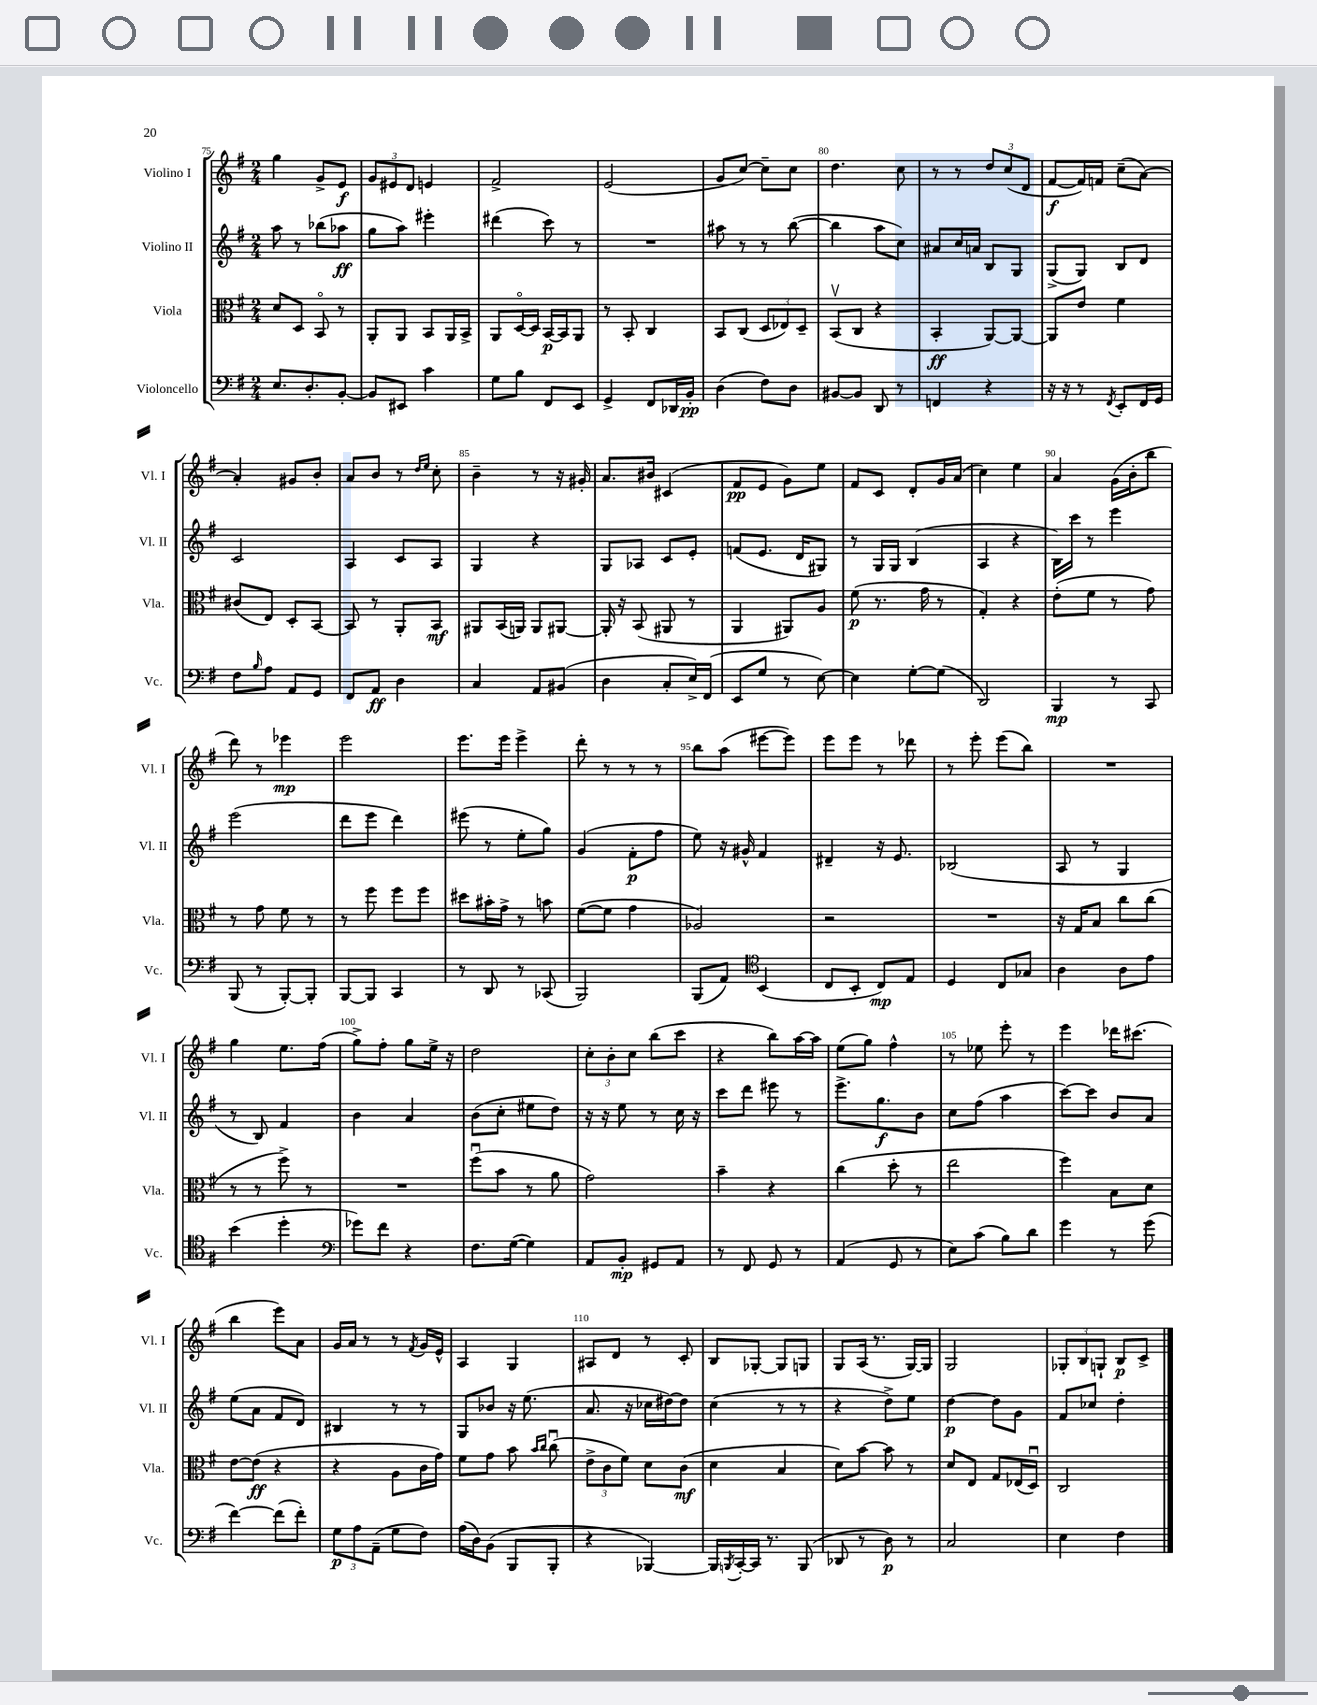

**kern	**kern	**kern	**kern
*staff4	*staff3	*staff2	*staff1
*clefF4	*clefC3	*clefG2	*clefG2
*k[f#]	*k[f#]	*k[f#]	*k[f#]
*M2/4	*M2/4	*M2/4	*M2/4
8.E	8d	8aa	4gg
.	8D	8r	.
8.D'	.	.	.
.	8BBo	(8bb-	8g^
[8BB'	8r	8aa-	8e
=	=	=	=
8BB]	8AA'	8gg	12g
.	.	.	12e#
8EE#	8AA	8aa)	.
.	.	.	12d
4c	8BB	4eee#'	4e
.	16AA	.	.
.	16BB^	.	.
=	=	=	=
8G	8AA	(4ddd#	2f#^
8B	[16Do	.	.
.	16D]	.	.
8FF#	[16BB	8ccc)	.
.	16BB]	.	.
8EE	8AA	8r	.
=	=	=	=
4GG^	8r	2r	(2e
.	8BB'	.	.
8FF#	4C	.	.
16DD-	.	.	.
16BB'	.	.	.
=	=	=	=
(4D	8BB	8aa#	8g
.	(8C	8r	[8cc)
8F#)	12D	8r	8cc~]
.	12E-)	.	.
8D	.	([8bb	8cc
.	12D~	.	.
=	=	=	=
[8BB#	(8BBv	4bb]	4.dd
8BB#]	8C	.	.
8DD	4r	8aa	.
8r	.	8cc)	8cc
=	=	=	=
4FF	4BB'	8a#	8r
.	.	16cc	8r
.	.	16a	.
4r	[8AA)	8B	12dd
.	.	.	(12cc
.	8AA_	8G	.
.	.	.	12d
=	=	=	=
16r	8AA]	(8G^	[8f#
16r	.	.	.
8r	8e	8G)	16f#])
.	.	.	16f
8qFF#	.	.	.
8EE'	4f#	8B	(8cc~
16FF#	.	8d	[8a)
16GG	.	.	.
=	=	=	=
8F#	(8c#	2c	4a']
16qqB	.	.	.
8A	8E)	.	.
8AA	8D'	.	8g#
8GG	[8BB	.	8b'
=	=	=	=
8FF#	8BB]	4A	8a
8AA	8r	.	8b
4D	8AA'	8c	8r
.	.	.	16qqdd
.	.	.	16qqee
.	8BB	8A	8cc'
=	=	=	=
4C	8AA#	4G	4b~
.	(16BB	.	.
.	16AA)	.	.
8AA	8AA	4r	8r
(8BB#	[8AA#	.	16r
.	.	.	16g#'
=	=	=	=
4D	16AA#']	8G	8.a
.	16r	.	.
.	(8BB	8A-	.
.	.	.	16b#
8C'	8AA#	8c	(4c#
16E^)	8r	8e'	.
(16FF#	.	.	.
=	=	=	=
8EE	4AA	(8f	8f#
8G	.	8.e	8e
8r	8AA#)	.	8g)
.	.	16d	.
[8E)	8A	8G#)	8ee
=	=	=	=
4E]	(8f#	8r	8f#
.	8.r	16G	8c
.	.	16G	.
[8G'	.	(4B	8d'
.	16g	.	.
(8G]	8r	.	16g
.	.	.	(16a
=	=	=	=
2DD)	4G')	4A	4cc)
.	4r	4r	4ee
=	=	=	=
4BBB	(8e'	16B)	4a
.	.	16ccc	.
.	8f#	8r	.
8r	8r	4eee	(16g
.	.	.	16b'
8CC	8g)	.	8bb
=	=	=	=
(8BBB	8r	(2eee	8ddd)
8r	8g	.	8r
[8BBB')	8f#	.	4eee-
8BBB']	8r	.	.
=	=	=	=
[8BBB	8r	8ddd	2eee
8BBB]	8ff#	8eee	.
4CC	8ff#	4ddd)	.
.	8ff#	.	.
=	=	=	=
8r	8dd#	(8eee#	8.eee
8DD	16b#'	8r	.
.	16g^	.	16eee
8r	8r	8ee'	4eee^
(8CC-	8b	8gg)	.
=	=	=	=
2BBB)	([8f#	(4g	8ddd'
.	8f#]	.	8r
.	4g	8f#'	8r
.	.	8ff#	8r
=	=	=	=
(8BBB	2A-)	8ee)	8bb
8AA)	.	16r	(8aa
.	.	16g#^^	.
*clefC4	*	*	*
(4BB	.	4f#	[8eee#
.	.	.	8eee#])
=	=	=	=
8C	2r	4d#~	8eee
8BB'	.	.	8eee
8C)	.	16r	8r
.	.	8.e	.
8E	.	.	8ddd-
=	=	=	=
4D	2r	(2B-	8r
.	.	.	8eee'
8C	.	.	(8eee
8G-	.	.	8bb)
=	=	=	=
4A	16r	8A	2r
.	16G	.	.
.	8B	8r	.
8A	8cc	4G	.
8e	(8cc	.	.
=	=	=	=
(4b	8r	8r	4gg
.	8r	8B)	.
4dd'	8ff#^)	4f#	8.ee
.	8r	.	.
.	.	.	(16ff#
=	=	=	=
*clefF4	*	*	*
8g-)	2r	4b	8gg^)
8f#	.	.	8ff#'
4r	.	4a	8gg
.	.	.	16ee^
.	.	.	16r
=	=	=	=
8.F#	(8ff#u	(8b	2dd
.	8b	8cc'	.
([16G	.	.	.
4G])	8r	8ee#	.
.	8a	8dd)	.
=	=	=	=
8AA	2g)	16r	12cc'
.	.	16r	.
.	.	.	12b'
8BB'	.	8ee	.
.	.	.	12cc
8GG#	.	8r	(8bb
8AA	.	16cc	8ccc
.	.	16r	.
=	=	=	=
8r	4b~	8ccc	4r
8FF#	.	8ddd	.
8GG	4r	8eee#	8bb)
8r	.	8r	[16aa
.	.	.	16aa]
=	=	=	=
(4AA	(4cc	8.eee^	(8ee
.	.	.	8gg)
.	.	8.gg	.
8GG	8dd'	.	4ff#^^
8r	8r	8b	.
=	=	=	=
8E)	2ee	8cc	8r
(8c	.	(8ff#	8ee-
8B)	.	4aa	8eee'
8d	.	.	8r
=	=	=	=
4g	4ff#)	[8ccc)	4eee
.	.	8ccc]	.
8r	8B	8b	16ddd-
.	.	.	(8.ccc#
(8g	8d	8a	.
=	=	=	=
[4f#)	[8e	(8ee	4bb
.	(8e]	8a	.
(8f#]	4r	8f#	8eee)
8f#')	.	8d)	8a
=	=	=	=
12G	4r	4B#	16g
.	.	.	16a
12A	.	.	.
.	.	.	8r
(12AA~	.	.	.
8G	8A	8r	8r
.	.	.	8qf#
8F#)	16c	8r	16g
.	16g)	.	16e^^
=	=	=	=
(16A	8f#	8G	4A
16D)	.	.	.
(8BB	8g	8b-	.
8BBB	8b	16r	4G
.	.	(8.ee	.
.	16qqb	.	.
.	16qqcc	.	.
8BBB'	(8ccu	.	.
=	=	=	=
4r	12e^	8.a	8A#
.	12c	.	.
.	.	.	8d
.	12f#)	.	.
.	.	16r	.
[4BBB-)	8d	16cc-	8r
.	.	[16dd#)	.
.	(8c	8dd#]	8c'
=	=	=	=
16BBB-]	4d	(4cc	8B
8qBBB	.	.	.
[16CC'	.	.	.
16CC]	.	.	[8G-'
8.r	.	.	.
.	4B	8r	8G-]
(8BBB	.	8r	8G
=	=	=	=
8DD-	8d)	4r	8G
8r	[8b	.	(16A
.	.	.	8.r
8D)	8b]	8dd^)	.
8r	8r	8ee	[16G)
.	.	.	16G]
=	=	=	=
2C	8d	[4dd	2G
.	8E	.	.
.	8G	8dd]	.
.	(16E-	8g	.
.	16Du)	.	.
=	=	=	=
4E	2C	8f#	12G-'
.	.	.	12B
.	.	8cc-	.
.	.	.	12G`
4F#	.	4dd'	8B
.	.	.	8c^
==	==	==	==
*-	*-	*-	*-
